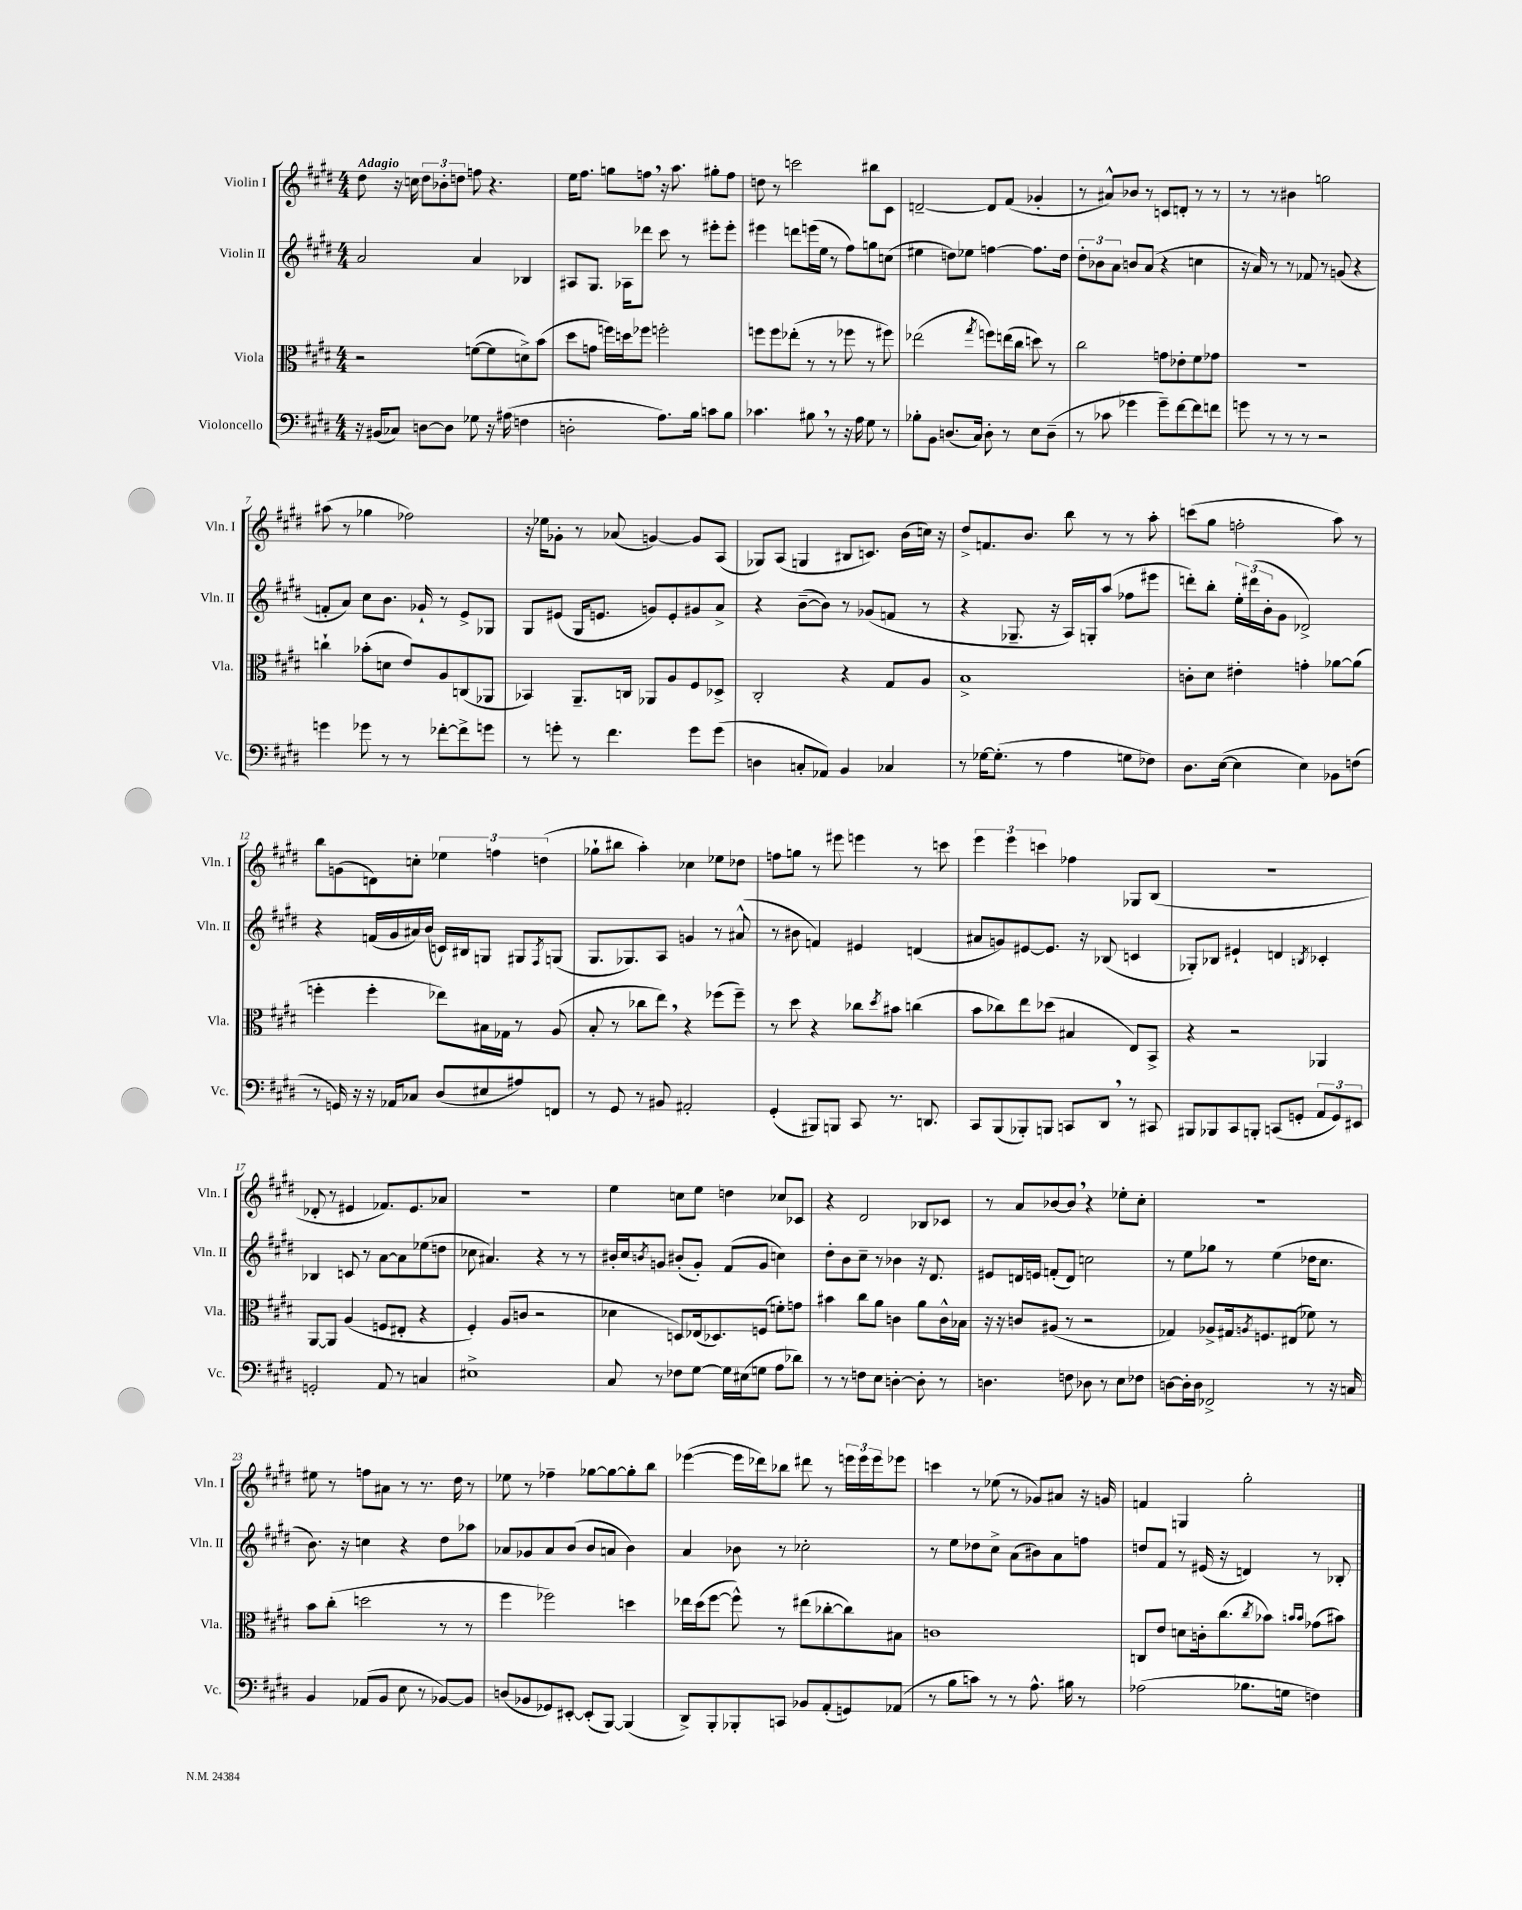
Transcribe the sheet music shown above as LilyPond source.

<<
\new StaffGroup <<
\new Staff = "s0" \with { instrumentName = "Violin I" shortInstrumentName = "Vln. I" } {
    \clef treble \key e \major \numericTimeSignature \time 4/4 \tempo "Adagio"
    dis''8 r16 c''16 \tuplet 3/2 { dis''8 bes'8-. d''8 } f''8 r4. |
    e''16 fis''8. g''8 f''8 \breathe r16 a''8. gis''8-. f''8 |
    d''8 r8 c'''2 bis''8 cis'8 |
    d'2~-- d'8 fis'8( ges'4-. |
    r8 ais'8-^) bes'8 r8 c'8 d'8-. r8 r8 |
    r8 r8 bis'4 g''2 |
    ais''8( r8 ges''4 fes''2) |
    r16 ees''16 ges'8-. r8 aes'8( g'4~) g'8 a8( |
    ges8) a8( g4 bis8 c'8.) b'16( c''16) r16 |
    dis''8-> f'8. b'8. b''8 r8 r8 a''8-. |
    c'''8( gis''8 f''2-. a''8) r8 |
    b''8 g'8( d'8) c''8-. \tuplet 3/2 { ees''4 f''4 d''4( } |
    ges''8-! bis''8 a''4-.) ces''4 ees''8 des''8 |
    f''8 g''8 r8 eis'''8 e'''4 r8 c'''8 |
    \tuplet 3/2 { e'''4 e'''4 c'''4 } fes''4 ges8 b8( |
    R1 |
    des'8-. r8 eis'4 fes'8.) eis'8. aes'8 |
    R1 |
    e''4 c''8 e''8 d''4 ces''8 ces'8 |
    r4 dis'2 bes8 ces'8 |
    r8 a'8 bes'8~ bes'8 \breathe r4 ees''8-. cis''8-. |
    R1 |
    eis''8 r8 f''8 ais'8 r8 r8. dis''16 r8 |
    ees''8 r8 fes''4-- ges''8~ ges''8~ ges''8-. b''8 |
    ees'''4~( ees'''16 des'''16) bes''8 dis'''8 r8 \tuplet 3/2 { e'''16 e'''16 e'''16 } ees'''8 |
    c'''4 r8 ees''8( r8 ges'8) ais'8 r16 g'16 |
    f'4 g4 gis''2-. \bar "|." |
}
\new Staff = "s1" \with { instrumentName = "Violin II" shortInstrumentName = "Vln. II" } {
    \clef treble \key e \major \numericTimeSignature \time 4/4
    a'2 a'4 bes4 |
    ais8 gis8. aes16 des'''8 cis'''8 r8 eis'''8-. eis'''8-. |
    eis'''4 d'''8 e'''16( e''16 r8 fis''8) g''8 c''8( |
    eis''4 d''8) ees''8 f''4~ f''8. d''16 |
    \tuplet 3/2 { dis''8-. bes'8 a'8 } b'8 a'8( r4 c''4 |
    r16 a'16) r8 r8 fes'8 r8 g'8( r4 |
    f'8-. a'8) cis''8 b'8. ges'16-! r8 e'8-> ges8 |
    gis8 eis'8( gis16 e'8. g'8) e'8-. gis'8 a'8-> |
    r4 b'8~--( b'8) r8 ges'8( f'8 r8 |
    r4 ges8.-- r16 a16) g16-. a''8( fes''8 eis'''8 |
    d'''8-.) b''8-. \tuplet 3/2 { e''16-. dis'''16( b'16-. } gis'8 des'2->) |
    r4 f'16( gis'16 ais'16) b'16( c'16) bis16 g8 gis8 \acciaccatura { fis8 } g8( |
    gis8. ges8.) a8 g'4 r8 ais'8-^( |
    r8 bis'8 f'4) eis'4 d'4( |
    ais'8 g'8) eis'8~ eis'8. r16 bes8( c'4 |
    ges8-.) bes8 eis'4-! d'4 \acciaccatura { b8 } ces'4-. |
    bes4 c'8 r8 a'8~ a'8 ees''8( d''8 |
    ces''8 ais'4.) r4 r8 r8 |
    bis'16-. cis''16 \acciaccatura { b'8 } g'8 bis'8-.( g'8-.) fis'8( g'8 c''4) |
    dis''8-. b'8 cis''8-- r8 bes'4 r16 dis'8. |
    eis'8 d'16 e'16 f'8-.( d'8) c''2 |
    r8 e''8 ges''8 r8 e''4( des''16 cis''8. |
    b'8.) r16 c''4 r4 dis''8 aes''8 |
    aes'8 ges'8 aes'8 b'8( b'8 a'8 b'4) |
    a'4 bes'8 r8 ces''2-. |
    r8 e''8 des''8 cis''8-> a'8( bis'8) a'8 f''8 |
    d''8 fis'8 r8 eis'16( r16 d'4) r8 bes8-. \bar "|." |
}
\new Staff = "s2" \with { instrumentName = "Viola" shortInstrumentName = "Vla." } {
    \clef alto \key e \major \numericTimeSignature \time 4/4
    r2 f'8~( f'8 d'8->) b'8( |
    dis''8 g'8 f''16) d''16 fes''8 f''2-. |
    f''8 f''8 ees''8-.( r8 r8 fes''8 r8 fis''8) |
    ees''2( \acciaccatura { gis''8 } f''8) e''16( cis''16 d''8) r8 |
    cis''2 g'8 ees'8-. fis'8 ges'8 |
    R1 |
    c''4-! bes'8-.( d'8 e'8) a8 c8( aes,8 |
    bes,4) a,8.-- c16 aes,8 a8 fis8 des8-> |
    cis2-. r4 gis8 a8 |
    b1-> |
    c'8-. dis'8 eis'4-. g'4-. aes'8~ aes'8( |
    f''4-. f''4-. ees''8) bis16 ges16 r8 a8( |
    b8-. r8 ces''8 e''8) \breathe r4 fes''8( fes''8--) |
    r8 dis''8 r4 ces''8 \acciaccatura { dis''8 } bis'8 c''4( |
    b'8 ces''8) e''8 des''8( bis4 e8) b,8-> |
    r4 r2 aes,4 |
    a,8~ a,8 a4( f8 eis8-. r4 |
    fis4-.) a8( c'8 r2 |
    des'4 d8) ees16( des8.) f8( f'8-.) g'8 |
    bis'4 cis''8 a'8 c'4 a'8 c'16-^ bes16 |
    r16 r16 c'8 ais8( r8 r2 |
    ges4) aes8-> gis16 \acciaccatura { a8 } f8. eis8( fes'8) r8 |
    b'8 cis''8-.( d''2 r8 r8 |
    fis''4 fes''2) d''4 |
    ees''16 dis''16( fis''8~ fis''8-^) r8 eis''8( ces''8~-. ces''8) bis8 |
    c'1 |
    c8 e'8 d'8 c'16-. cis''8.( \acciaccatura { cis''8 } bes'8) \grace { b'16 b'16 } ges'8( bis'8) \bar "|." |
}
\new Staff = "s3" \with { instrumentName = "Violoncello" shortInstrumentName = "Vc." } {
    \clef bass \key e \major \numericTimeSignature \time 4/4
    r16 bis,16( ces8) d8~ d8 ges8 r16 ais16( f4 |
    d2-. a8.) b16 c'8 b8 |
    ces'4. bis8 \breathe r8 r16 a16 gis8 r8 |
    bes8-. b,8 d8.( cis16) d8-. r8 e8 d8--( |
    r8 ces'8 ges'4 ges'8--) fis'8~ fis'8 f'8 |
    g'8 r8 r8 r8 r2 |
    g'4 ges'8 r8 r8 fes'8~-. fes'8-> g'8 |
    r8 g'8-. r8 fis'4. g'8 g'8( |
    d4 c8-. aes,8) b,4 ces4 |
    r8 ges16~ ges8.-.( r8 a4 g8 fes8) |
    dis8. e16~( e4 e4) bes,8 f8( |
    r8 g,16) r16 r16 aes,16 ces8 dis8( eis8 ais8) f,8 |
    r8 gis,8 r8 bis,8 ais,2-. |
    gis,4-.( bis,,8) b,,8 cis,8 r8. d,8. |
    cis,8 b,,8( bes,,8-.) b,,8 c,8 dis,8 \breathe r8 cis,8 |
    bis,,8 bes,,8 cis,8 b,,8-. c,8( g,8-. \tuplet 3/2 { a,8 g,8) eis,8 } |
    g,2-. a,8 r8 c4 |
    eis1-> |
    cis8 r8 fes8 gis8~ gis16 eis16( g8 a8 des'8) |
    r8 r8 f8 e8 d4~-. d8-. r8 |
    d4. f8 des8 r8 e8 fes8 |
    d8~ d16-. d16 fes,2-> r8 r16 c16 |
    b,4 aes,8( b,8 e8 r8 bes,8~) bes,8 |
    d8( bes,8 ges,8) eis,8~-. eis,8-.( b,,8~) b,,4( |
    dis,8->) b,,8-. bes,,8-. c,8 bes,8 a,8-.( g,8) aes,8( |
    r8 b8 c'8) r8 r8 a8.-^ bis16 r8 |
    aes2( bes8. g16 f4) \bar "|." |
}
>>
>>
